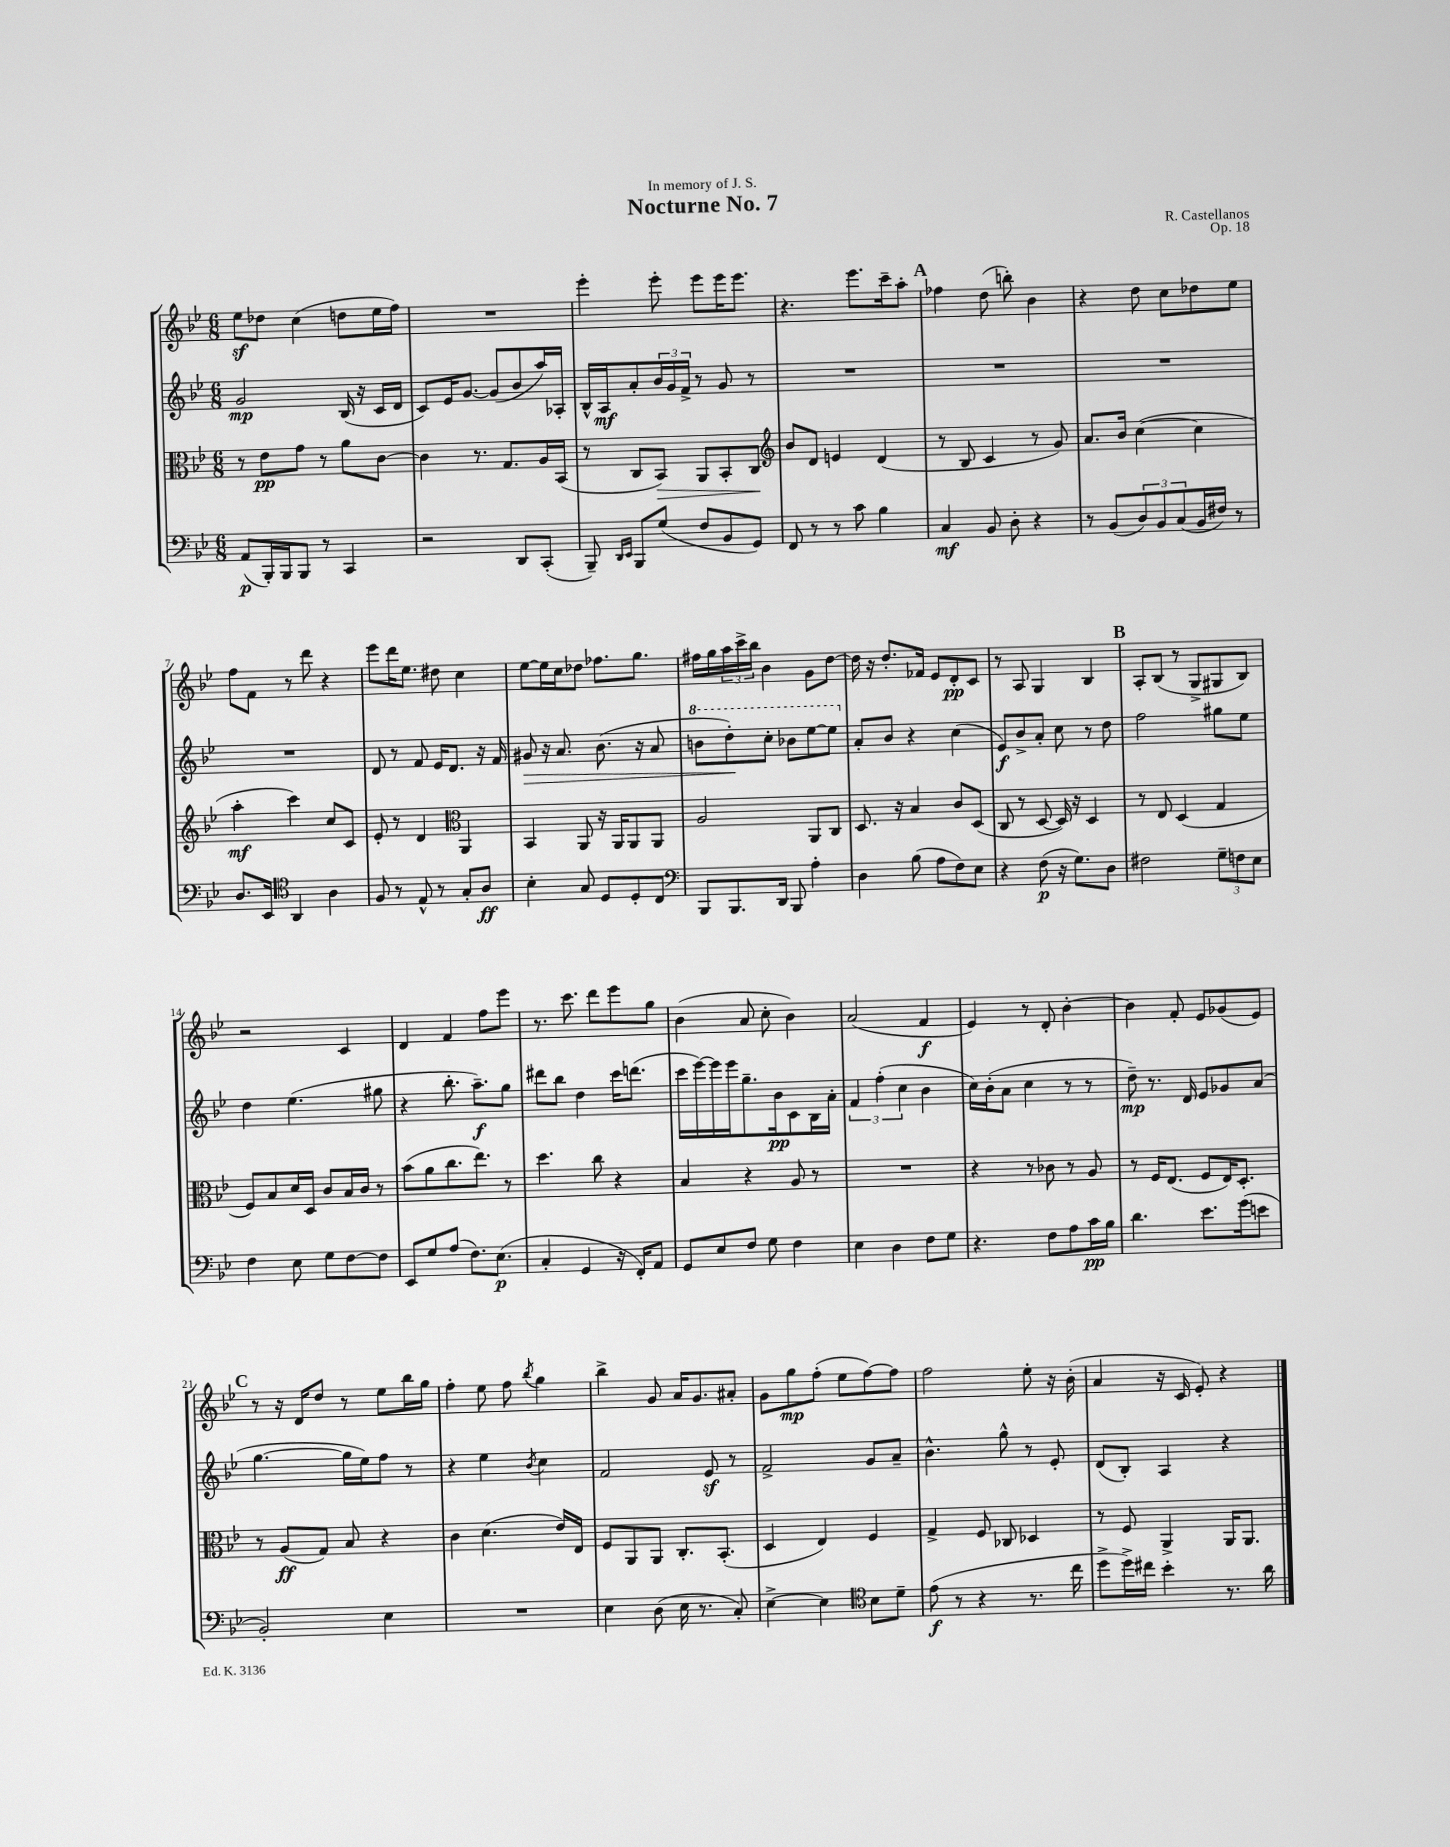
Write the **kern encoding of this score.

**kern	**kern	**kern	**kern
*staff4	*staff3	*staff2	*staff1
*clefF4	*clefC3	*clefG2	*clefG2
*k[b-e-]	*k[b-e-]	*k[b-e-]	*k[b-e-]
*M6/8	*M6/8	*M6/8	*M6/8
(8AA	8r	2g	8ee-
16BBB-')	8e-	.	8dd-
16BBB-	.	.	.
8BBB-	8g	.	(4cc
8r	8r	.	.
4CC	8a	(16B-	8dd
.	.	16r	.
.	[8c	16c	16ee-
.	.	16d	16ff)
=	=	=	=
2r	4c]	8c)	2.r
.	.	16e-	.
.	.	[8.g	.
.	8.r	.	.
.	.	(8g]	.
.	8.G	.	.
8DD	.	8b-	.
(8CC'	16A	16aa)	.
.	(16BB-	16A-'	.
=	=	=	=
8BBB-~)	8r	16B-^^	4eee-'
.	.	16A	.
16qqDD	.	.	.
16qqEE-	.	.	.
8BBB-	8C	8a'	.
(8G	8BB-)	24b-	8eee-'
.	.	24g	.
.	.	24f^	.
8F	8AA	8r	8eee-
8BB-	8BB-'	8g	16eee-
.	.	.	8.eee-
8GG)	8C	8r	.
=	=	=	=
*	*clefG2	*	*
8FF	8b-	2.r	4.r
8r	8d	.	.
8r	4e	.	.
8c	.	.	8.eee-
4B-	(4d	.	.
.	.	.	16ccc~
.	.	.	8aa'
=	=	=	=
4C	8r	2.r	4ff-
.	8B-	.	.
8BB-	4c	.	(8dd
8D'	.	.	8bb')
4r	8r	.	4b-
.	8g)	.	.
=	=	=	=
8r	8.a	2.r	4r
(8BB-	.	.	.
.	16b-	.	.
12D)	([4cc	.	8dd
12BB-	.	.	.
.	.	.	8cc
(12C	.	.	.
16BB-	4cc]	.	8dd-
16F#)	.	.	.
8r	.	.	8ee-
=	=	=	=
8.D	4aa'	2.r	8ff
.	.	.	8f
16EE-	.	.	.
*clefC4	*	*	*
4AA	4ccc)	.	8r
.	.	.	8ddd
4A	8cc	.	4r
.	8c	.	.
=	=	=	=
8F	8e-'	8d	8eee-
8r	8r	8r	16ddd
.	.	.	8.ee-
8E-^^	4d	8f	.
8r	.	16e-	8dd#
.	.	8.d	.
*	*clefC3	*	*
8G'	4AA	.	4cc
8A	.	16r	.
.	.	16f	.
=	=	=	=
4B-'	4BB-	8g#	[8ee-
.	.	16r	16ee-]
.	.	8.a	16cc
8G	8AA	.	8dd-
8D	16r	(8.b-	8.ff-
.	16AA	.	.
8D'	8AA	.	.
.	.	16r	8.gg
8C	8AA	8a	.
=	=	=	=
*clefF4	*	*	*
8BBB-	2A	8bb	16ff#
.	.	.	16gg
8.BBB-	.	8ddd')	24aa
.	.	.	24ccc^
.	.	.	24bb-
.	.	8ccc'	4b-
16DD	.	.	.
8BBB-	.	8bb-	.
4A'	8AA	[8eee-	8g
.	8C	8eee-]	[8dd
=	=	=	=
4D	8.D	8a'	16dd]
.	.	.	16r
.	.	8b-	8.dd'
.	16r	.	.
(8B-	4B-	4r	.
.	.	.	16f-
8A	.	.	8e-
8F)	8c	(4cc	8d'
8E-	(8D	.	8c
=	=	=	=
4r	8C	8e-)	8r
.	8r	8b-^	8A
(8F	[8D	8a'	4G
16r	16D])	8cc	.
8.G)	16r	.	.
.	4D	8r	4B-
8D	.	8dd	.
=	=	=	=
2F#	8r	2ff	8A'
.	8E-	.	(8B-
.	(4D	.	8r
.	.	.	8G^
12G~	4G	8gg#	8G#
12F	.	.	.
.	.	8ee-	8B-)
12E-	.	.	.
=	=	=	=
4F	8F)	4dd	2r
.	8B-	.	.
8E-	16d	(4.ee-	.
.	16D	.	.
8G	8c	.	.
[8F	16B-	.	4c
.	16c	.	.
8F]	8r	8gg#	.
=	=	=	=
8EE-	(8b-	4r	4d
8G	8a	.	.
(8A	8.cc	8.bb-'	4f
8.F)	.	.	.
.	8.ee-)	8.aa~)	.
.	.	.	8ff
(8.E-	.	.	.
.	8r	8gg	8eee-
=	=	=	=
4C'	4.dd	8ddd#	8.r
.	.	8bb-	.
.	.	.	8.ccc
4GG	.	4dd	.
.	8cc	.	8ddd
16r	4r	16ccc	8eee-
16FF')	.	(8.ddd	.
8AA	.	.	8gg
=	=	=	=
8GG	4B-	16ccc	(4b-
.	.	[16eee-)	.
8E-	.	16eee-]	.
.	.	16eee-	.
8F	4r	8.gg~	8a
8G	.	.	8cc'
.	.	16b-	.
4F	8A	8c	4b-)
.	8r	16B-	.
.	.	16a'	.
=	=	=	=
4E-	2.r	6f	(2a
.	.	(6ff'	.
4D	.	.	.
.	.	6cc	.
8F	.	4b-	4f
8G	.	.	.
=	=	=	=
4.r	4r	16cc)	4e-)
.	.	(16b-'	.
.	.	8a	.
.	8r	4cc	8r
8F	8c-	.	8d'
8A	8r	8r	[4b-'
16c	8A	8r	.
16B-	.	.	.
=	=	=	=
4.d	8r	8dd~)	4b-]
.	16F	8.r	.
.	(8.E-	.	.
.	.	.	8f'
.	.	16d	.
8.e-	8F	8e-	8e-
.	16E-)	8g-	(8g-
(16g	8.D'	.	.
8e	.	(8a	8e-)
=	=	=	=
2BB-')	8r	[4.gg	8r
.	(8A	.	16r
.	.	.	16d
.	8G)	.	8dd
.	8B-	16gg]	8r
.	.	16ee-)	.
4E-	4r	8ff	8ee-
.	.	8r	16bb-
.	.	.	16gg
=	=	=	=
2.r	4c	4r	4ff'
.	(4.d	4ee-	8ee-
.	.	.	8ff
.	.	8qb-	8qbb-
.	.	4cc	4gg
.	16e-)	.	.
.	16E-	.	.
=	=	=	=
4E-	8F	2f	4bb-^
.	8AA	.	.
(8D	8AA	.	8g
16E-	8.C'	.	16a
8.r	.	.	8.g
.	.	8e-	.
.	(8.BB-'	.	.
8C')	.	8r	8a#'
=	=	=	=
[4E-^	4D	2f^	8g
.	.	.	8gg
4E-]	4E-)	.	(8ff'
.	.	.	8ee-
*clefC4	*	*	*
8B-	4F	8g	[8ff)
8d~	.	8a~	8ff]
=	=	=	=
(8e-	4G^	4.b-^^	2ff
8r	.	.	.
4r	8F	.	.
.	8C-	8gg^^	.
8.r	4D-	8r	8ee-'
.	.	8e-'	16r
16cc	.	.	(16b-'
=	=	=	=
8dd^	8r	(8d	4a
16dd^)	8F	8B-')	.
16cc#	.	.	.
4b-'	4AA^	4A	16r
.	.	.	16c
.	.	.	8e-')
8.r	16AA	4r	4r
.	8.AA	.	.
16a	.	.	.
==	==	==	==
*-	*-	*-	*-
